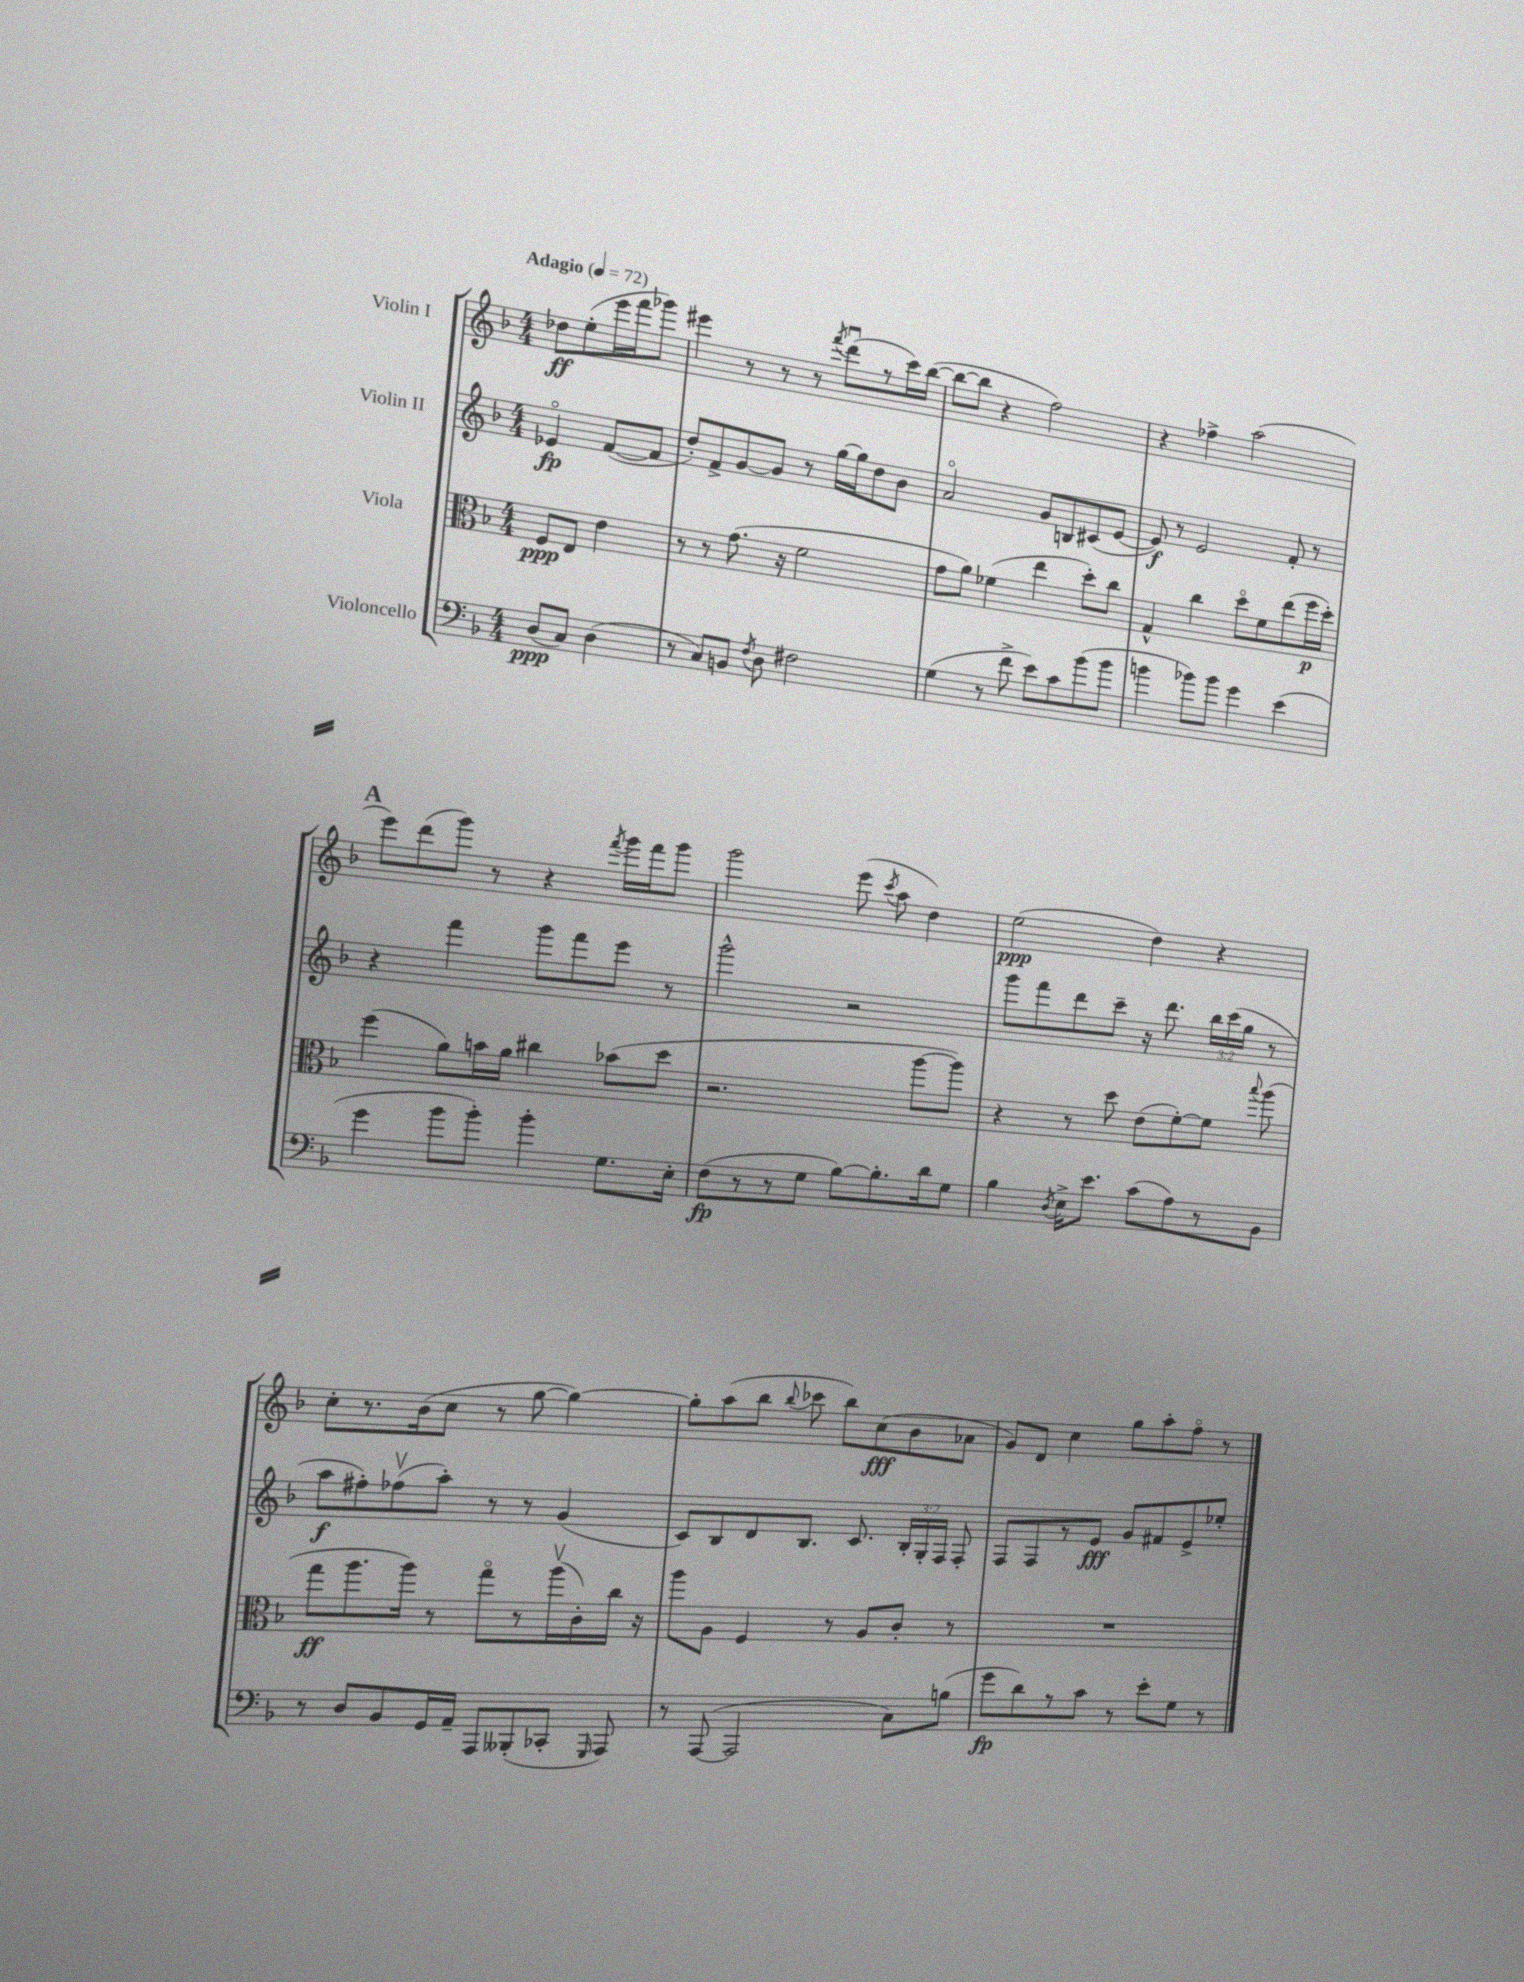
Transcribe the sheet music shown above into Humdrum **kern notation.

**kern	**kern	**kern	**kern
*staff4	*staff3	*staff2	*staff1
*clefF4	*clefC3	*clefG2	*clefG2
*k[b-]	*k[b-]	*k[b-]	*k[b-]
*M4/4	*M4/4	*M4/4	*M4/4
*MM72	*MM72	*MM72	*MM72
(8D	8F	4e-o	8dd-
8C)	8E	.	(8ee'
(4D	4e	([8f	16eee
.	.	.	16fff
.	.	8f]	8ggg-)
=	=	=	=
8r	8r	8dd')	4eee#
8C)	8r	8f^	.
8BB	(8.g	[8g	8r
8qF	.	.	.
8D	.	8g]	8r
.	16r	.	.
2F#	2f	8r	8r
.	.	.	8qfff
.	.	[16gg	(8dddu
.	.	16gg]	.
.	.	8dd	8r
.	.	8b-	16ccc)
.	.	.	([16bb-
=	=	=	=
(4G	8g	2ao	8bb-_
.	8a)	.	8bb-]
8r	(4f-	.	4r
8f^	.	.	.
8e)	4ee	8g	2ff)
8c	.	8B	.
(8b-	8dd')	(8c#	.
8b-	8cc	[8e	.
=	=	=	=
4b	4G^^	8e])	4r
.	.	8r	.
8b-)	4cc	2e	4ff-^
8b-	.	.	.
4g	8ddo	.	(2aa
.	8f	.	.
(4e	(8ee	8f'	.
.	16ff	8r	.
.	16dd')	.	.
=	=	=	=
4g	(4ff	4r	8eee)
.	.	.	(8ddd
8b-	8a)	4fff	8ggg)
8b-')	16b	.	8r
.	16a	.	.
4b-'	4cc#	8ggg	4r
.	.	8fff	.
.	.	.	8qfff
8.G	(8b-	8eee	16ggg
.	.	.	16fff
.	8dd	8r	8ggg
16E'	.	.	.
=	=	=	=
(8F	2.r	2ggg^^	2ggg
8r	.	.	.
8r	.	.	.
8G	.	.	.
[8B-)	.	2r	(8eee
.	.	.	8qccc
8.B-']	.	.	8aa
.	[8aa	.	4dd)
16d	.	.	.
8G	8aa])	.	.
=	=	=	=
4B-	4r	8ggg	(2ee
.	.	8fff	.
8qD	.	.	.
16E^	8r	8ddd	.
8.e	.	.	.
.	8dd	8ccc~	.
(8c	(8e	16r	4dd)
.	.	8.ddd	.
8A)	[8f')	.	.
8r	8f]	24bb-	4r
.	.	(24ccc	.
.	.	24gg	.
.	8qqbb-	.	.
8BB-	(8aa	8r	.
=	=	=	=
8r	8gg	8aa	8cc'
8D	8.aa	8ff#')	8.r
8BB-	.	(8ff-v	.
.	16aa)	.	(16b-
16GG	8r	8aa')	8cc
16AA~	.	.	.
8AAA	8ggo	8r	8r
(8BBB--'	8r	8r	[8gg
8CC-'	(16aav	(4g	4gg_)
.	16c')	.	.
16qqGGG	.	.	.
8AAA)	16cc	.	.
.	16r	.	.
=	=	=	=
8r	8aa	8c)	8gg']
([8AAA	8A	8B-	(8aa
2AAA]	4F	8d	8bb-
.	.	.	8qqbb-
.	.	8.B-	8ccc-
.	8r	.	8bb-)
.	.	8.c	.
.	8A	.	(8cc
8C)	8c'	24B-'	8b-
.	.	24G'	.
.	.	24F	.
(8B	8r	8F'	8a-
=	=	=	=
8g	1r	8F	8g)
8d)	.	8F	8d
8r	.	8r	4cc
8c	.	8e	.
8r	.	8g	8gg
8e'	.	8f#	8aa'
8G	.	8e^	8ffo
8r	.	8ee-'	8r
==	==	==	==
*-	*-	*-	*-
